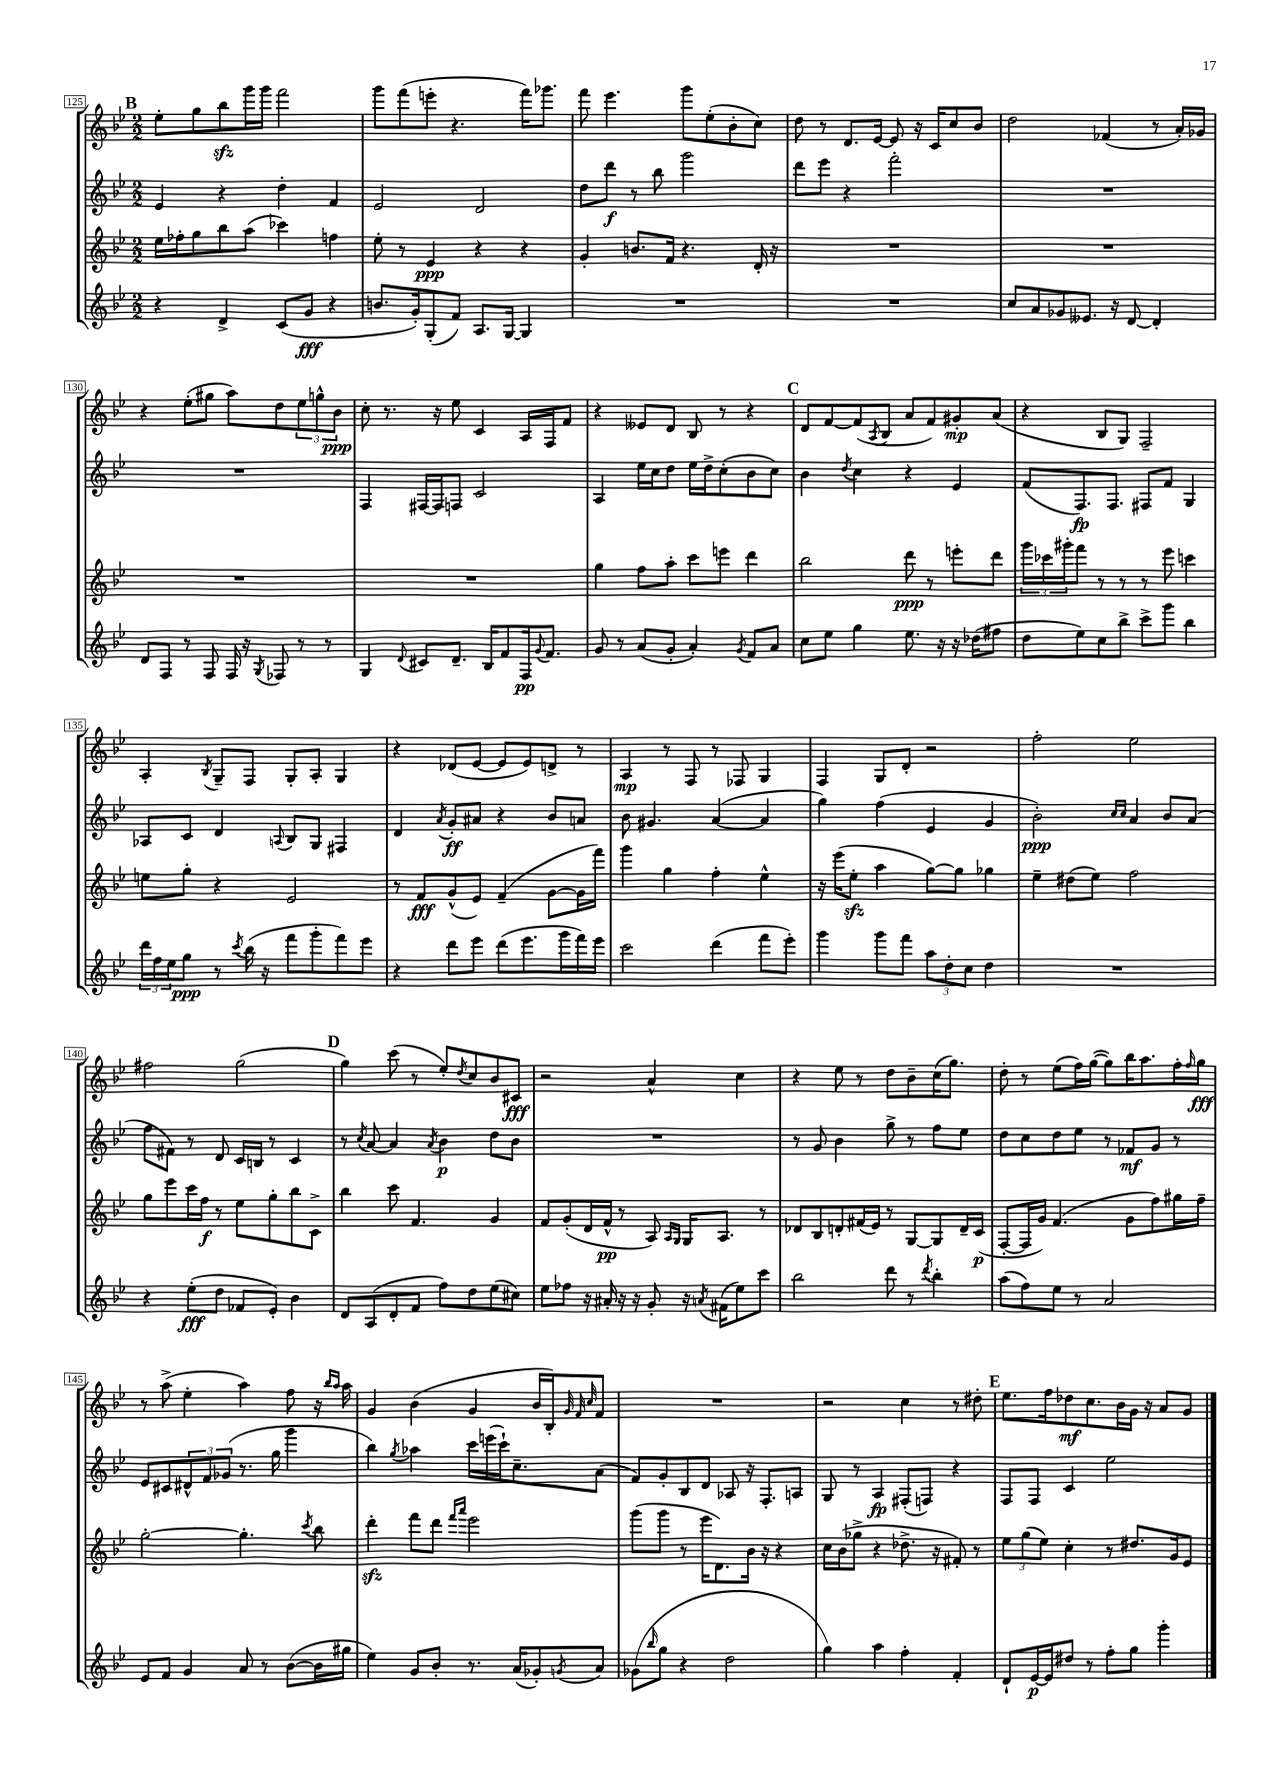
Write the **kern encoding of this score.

**kern	**kern	**kern	**kern
*staff4	*staff3	*staff2	*staff1
*clefG2	*clefG2	*clefG2	*clefG2
*k[b-e-]	*k[b-e-]	*k[b-e-]	*k[b-e-]
*M2/2	*M2/2	*M2/2	*M2/2
4r	16ee-	4e-	8ee-'
.	16ff-'	.	.
.	8gg	.	8gg
4d^	8bb-	4r	8bb-
.	(8aa	.	16ggg
.	.	.	16ggg
(8c	4ccc-)	4dd'	2fff
8g	.	.	.
4r	4ff	4f	.
=	=	=	=
8.b	8ee-'	2e-	8ggg
.	8r	.	(8fff
16g')	.	.	.
(8G'	4e-	.	8eee'
8f)	.	.	4.r
8.A	4r	2d	.
[16G	.	.	.
4G]	4r	.	16fff)
.	.	.	8.ggg-
=	=	=	=
1r	4g'	8dd	8fff
.	.	8ddd	4.eee-
.	8.b	8r	.
.	.	8bb-	.
.	16f	.	.
.	4.r	2ggg	8ggg
.	.	.	(8ee-'
.	.	.	8b-'
.	16d'	.	8cc)
.	16r	.	.
=	=	=	=
1r	1r	8ddd	8dd
.	.	8eee-	8r
.	.	4r	8.d
.	.	.	[16e-
.	.	2fff'	8e-]
.	.	.	16r
.	.	.	16c
.	.	.	8cc
.	.	.	8b-
=	=	=	=
8cc	1r	1r	2dd
8a	.	.	.
8g-	.	.	.
8.e--	.	.	.
.	.	.	(4f-
16r	.	.	.
[8d	.	.	.
4d']	.	.	8r
.	.	.	16a')
.	.	.	16g-
=	=	=	=
8d	1r	1r	4r
8F	.	.	.
8r	.	.	(8ee-'
8F	.	.	8gg#
16F	.	.	8aa)
16r	.	.	.
8qG	.	.	.
8F-	.	.	8dd
8r	.	.	12ee-
.	.	.	12gg^^
8r	.	.	.
.	.	.	12b-
=	=	=	=
4G	1r	4F	8cc'
.	.	.	8.r
8qqd	.	.	.
8c#	.	[16F#	.
.	.	16F#]	16r
8.d~	.	8F	8ee-
.	.	2c	4c
16B-	.	.	.
8f	.	.	.
16F	.	.	16A
8qqg	.	.	.
8.f	.	.	16F
.	.	.	8f
=	=	=	=
8g	4gg	4A	4r
8r	.	.	.
(8a	8ff	16ee-	8e--
.	.	16cc	.
8g'	8aa'	8dd	8d
4a')	8ccc	16ee-	8B-
.	.	16dd^	.
.	8eee	(8cc'	8r
8qg	.	.	.
8f	4ddd	8b-	4r
8a	.	8cc)	.
=	=	=	=
8cc	2bb-	4b-	8d
8ee-	.	.	[8f
.	.	8qdd	.
4gg	.	4cc	(8f]
.	.	.	8qA
.	.	.	8B-
8.ee-	8ddd	4r	8a
.	8r	.	8f)
16r	.	.	.
16r	8eee'	4e-	8g#'
(16dd-	.	.	.
8ff#	8ddd	.	(8a
=	=	=	=
8dd	24ggg	(8f	4r
.	24ccc-	.	.
.	24ggg#'	.	.
8ee-)	8fff	8.F)	.
8cc	8r	.	8B-
.	.	8.F	.
8bb-^	8r	.	8G)
8ccc^	8r	8F#	2F~
8ggg	8eee-	8f	.
4bb-	4ccc	4G	.
=	=	=	=
24ddd	8ee	8A-	4A'
24ff	.	.	.
24ee-	.	.	.
8gg	8gg'	8c	.
.	.	.	8qB-
8r	4r	4d	8G~
8qccc	.	.	.
(16bb-	.	.	8F
16r	.	.	.
.	.	8qqA	.
8fff	2e-	8B-	8G'
8ggg'	.	8G	8A'
8fff)	.	4F#	4G
8eee-	.	.	.
=	=	=	=
4r	8r	4d	4r
.	8f	.	.
.	.	8qa	.
8ddd	(8g^^	8g'	(8d-
8eee-	8e-)	8a#	[8e-
(8ddd	(4f~	4r	8e-]
8.eee-	.	.	8e-)
.	[8g	8b-	8d^
16ggg	.	.	.
16fff)	16g]	8a	8r
16eee-	16fff)	.	.
=	=	=	=
2ccc	4ggg	8b-	4A
.	.	4.g#	.
.	4gg	.	8r
.	.	.	8F
(4ddd	4ff'	([4a	8r
.	.	.	8F-
8fff	4ee-^^	4a]	4G
8eee-')	.	.	.
=	=	=	=
4ggg	16r	4gg)	4F
.	(16eee-	.	.
.	8ee-'	.	.
8ggg	4aa	(4ff	8G
8fff	.	.	8d'
12aa	[8gg)	4e-	2r
12dd'	.	.	.
.	8gg]	.	.
12cc	.	.	.
4dd	4gg-	4g	.
=	=	=	=
1r	4ee-~	2b-')	2ff'
.	(8dd#	.	.
.	8ee-)	.	.
.	.	16qqcc	.
.	.	16qqcc	.
.	2ff	4a	2ee-
.	.	8b-	.
.	.	(8a	.
=	=	=	=
4r	8gg	8ff	2ff#
.	8eee-	8f#)	.
(8ee-'	16ccc	8r	.
.	16ff	.	.
8dd	8r	8d	.
8f-	8ee-	16c	(2gg
.	.	16B	.
8e-')	8gg'	8r	.
4b-	8bb-	4c	.
.	8c^	.	.
=	=	=	=
8d	4bb-	8r	4gg)
.	.	8qcc	.
(8A	.	[8a	.
8d'	8ccc	4a]	(8ccc
8f	4.f	.	8r
.	.	8qa	.
8ff)	.	4b-	8ee-')
.	.	.	8qdd
8dd	.	.	8cc
(8ee-	4g	8dd	8b-
8cc#)	.	8b-	8c#
=	=	=	=
8ee-	8f	1r	2r
8ff-	(8g'	.	.
16r	16d	.	.
16a#'	16f^^	.	.
16r	8r	.	.
16r	.	.	.
8g'	8A)	.	4a^^
.	16qqA	.	.
.	16qqG	.	.
16r	16G	.	.
8qa	.	.	.
(16f#	8.A	.	.
8ee-)	.	.	4cc
8ccc	8r	.	.
=	=	=	=
2bb-	8d-	8r	4r
.	8B-	8g	.
.	8d'	4b-	8ee-
.	(16f#	.	8r
.	16e-)	.	.
8ddd	8r	8gg^	8dd
8r	[8G	8r	8b-~
8qddd	.	.	.
4bb-'	8G]	8ff	(16cc
.	.	.	8.gg)
.	16d~	8ee-	.
.	(16c	.	.
=	=	=	=
(8aa	[8F'	8dd	8dd'
8ff)	16F]	8cc	8r
.	16g)	.	.
8ee-	(4.f	8dd	(8ee-
8r	.	8ee-	16ff)
.	.	.	([16gg
2a	.	8r	8gg])
.	8g	8f-	16bb-
.	.	.	8.aa
.	8ff)	8g	.
.	16gg#	8r	16ff'
.	.	.	16qqff
.	16ff~	.	16gg
=	=	=	=
8e-	[2gg'	8e-	8r
8f	.	8c#	(8aa^
4g	.	12d#^^	4ee-'
.	.	12f	.
.	.	(12g-	.
8a	4.gg']	8.r	4aa)
8r	.	.	.
.	.	16gg	.
([8b-	.	4ggg	8ff
.	8qccc	.	.
16b-]	8bb-	.	16r
.	.	.	16qqbb-
.	.	.	16qqaa
16gg#	.	.	16aa
=	=	=	=
4ee-)	4ddd'	4bb-)	4g
.	.	8qgg	.
8g	8fff	4aa-	(4b-
8b-'	8ddd	.	.
.	16qqfff	.	.
.	16qqaaa	.	.
8.r	2eee-	16ccc	4g
.	.	(16eee	.
.	.	16ccc`)	.
(16a	.	8.cc~	.
8g-')	.	.	16b-
.	.	.	16B-')
.	.	.	32qqg
.	.	.	32qqf
8qg	.	.	32qqcc
8a	.	(8a	8f
=	=	=	=
(8g-	(8ggg	8f)	1r
16qqbb-	.	.	.
8gg	8ggg	8g'	.
4r	8r	8B-	.
.	16eee-	8d	.
.	8.d)	.	.
2dd	.	8A-	.
.	16b-	16r	.
.	16r	8.F'	.
.	4r	.	.
.	.	8A	.
=	=	=	=
4gg)	16cc	8G	2r
.	(16b-	.	.
.	8gg-^	8r	.
4aa	4r	4A	.
4ff'	8.dd-^	(8F#'	4cc
.	.	8F)	.
.	16r	.	.
4f'	8f#')	4r	8r
.	8r	.	8dd#'
=	=	=	=
8d`	12ee-	8F	8.ee-
.	(12gg	.	.
[16e-	.	8F	.
.	12ee-)	.	.
16e-]	.	.	16ff
8dd#	4cc'	4c	8dd-
8r	.	.	8.cc
8ff'	8r	2ee-	.
.	.	.	16b-
8gg	8.dd#	.	16g
.	.	.	16r
4ggg'	.	.	8a
.	16g	.	.
.	8e-	.	8g
==	==	==	==
*-	*-	*-	*-
